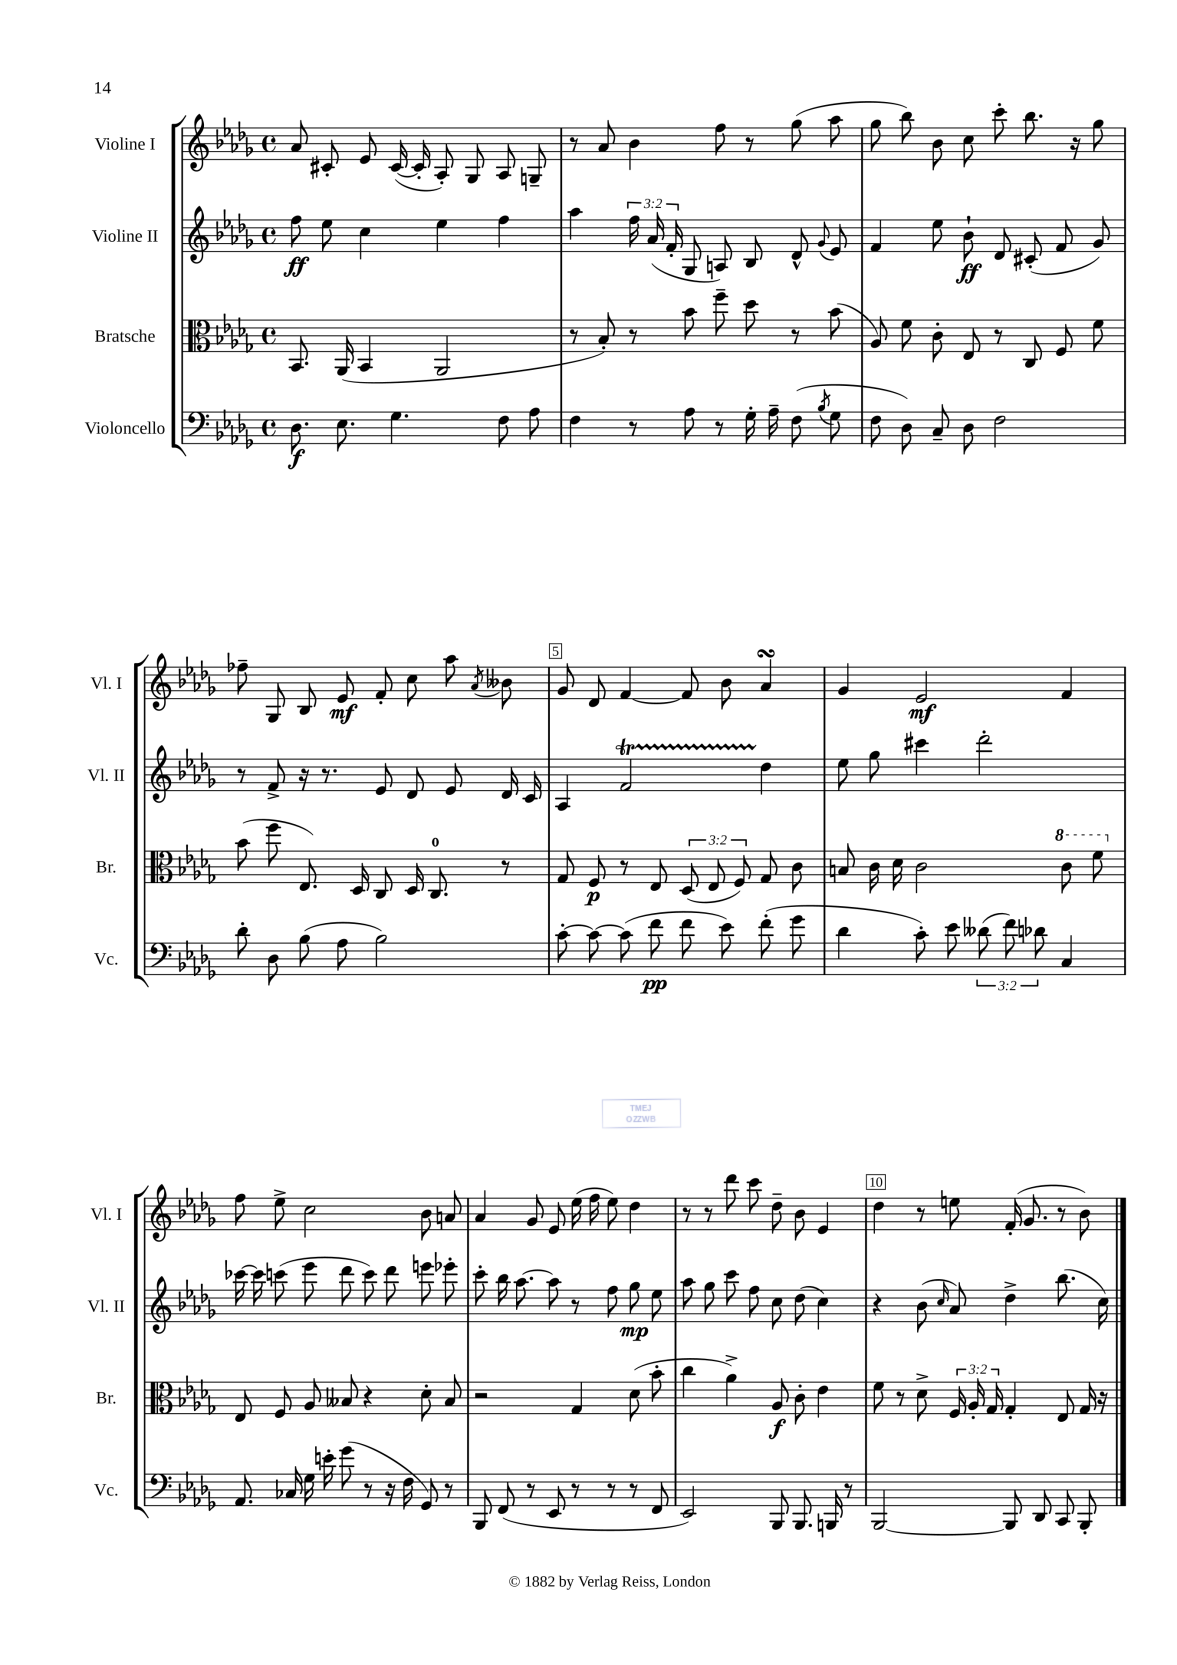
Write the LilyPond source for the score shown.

<<
\new StaffGroup <<
\new Staff = "s0" \with { instrumentName = "Violine I" shortInstrumentName = "Vl. I" } {
    \clef treble \key des \major \defaultTimeSignature \time 4/4
    \autoBeamOff aes'8 cis'8-. ees'8 cis'16~( cis'16-. aes8-.) ges8 aes8 g8-- |
    r8 aes'8 bes'4 f''8 r8 ges''8( aes''8 |
    ges''8 bes''8) bes'8 c''8 c'''8-. bes''8. r16 ges''8 |
    fes''8-- ges8 bes8 ees'8\mf f'8-. c''8 aes''8 \acciaccatura { aes'8 } beses'8 |
    ges'8 des'8 f'4~ f'8 bes'8 aes'4\turn |
    ges'4 ees'2\mf f'4 |
    f''8 ees''8-> c''2 bes'8 a'8 |
    aes'4 ges'8 ees'8 ees''16( f''16 ees''8) des''4 |
    r8 r8 des'''8 c'''8 des''8-- bes'8 ees'4 |
    des''4 r8 e''8 f'16-.( ges'8. r8 bes'8) \bar "|." |
}
\new Staff = "s1" \with { instrumentName = "Violine II" shortInstrumentName = "Vl. II" } {
    \clef treble \key des \major \defaultTimeSignature \time 4/4 \override Staff.TupletNumber.text = #tuplet-number::calc-fraction-text
    \autoBeamOff f''8\ff ees''8 c''4 ees''4 f''4 |
    aes''4 \tuplet 3/2 { f''16 aes'16( f'16-. } ges8 a8) bes8 des'8-^ \appoggiatura { ges'8 } ees'8 |
    f'4 ees''8 bes'8-!\ff des'8 cis'8-.( f'8 ges'8) |
    r8 f'8-> r16 r8. ees'8 des'8 ees'8 des'16 c'16 |
    aes4 f'2\startTrillSpan des''4\stopTrillSpan |
    ees''8 ges''8 cis'''4 des'''2-. |
    ces'''16~ ces'''16 c'''8( ees'''8 des'''8 c'''8) des'''8 e'''8 ees'''8-. |
    c'''8-. bes''16 aes''8.~ aes''8 r8 f''8 ges''8\mp ees''8 |
    aes''8 ges''8 c'''8 f''8 c''8 des''8( c''4) |
    r4 bes'8( \grace { c''16 } aes'8) des''4-> bes''8.( c''16) \bar "|." |
}
\new Staff = "s2" \with { instrumentName = "Bratsche" shortInstrumentName = "Br." } {
    \clef alto \key des \major \defaultTimeSignature \time 4/4 \override Staff.TupletNumber.text = #tuplet-number::calc-fraction-text
    \autoBeamOff bes,8. aes,16( bes,4 aes,2 |
    r8 bes8-.) r8 bes'8 f''8-- des''8 r8 bes'8( |
    aes8) f'8 c'8-. ees8 r8 c8 f8 f'8 |
    bes'8( f''8 ees8.) des16 c8 des16 c8.-0 r8 |
    ges8 f8\p r8 ees8 \tuplet 3/2 { des8( ees8 f8) } ges8 c'8 |
    b8 c'16 des'16 c'2 \ottava #1 c''8 f''8 \ottava #0 |
    ees8 f8 aes8 beses8 r4 des'8-. beses8 |
    r2 ges4 des'8( bes'8-. |
    c''4 aes'4->) aes8\f c'8-. ees'4 |
    f'8 r8 des'8-> \tuplet 3/2 { f16 aes16-. ges16 } ges4-. ees8 ges16 r16 \bar "|." |
}
\new Staff = "s3" \with { instrumentName = "Violoncello" shortInstrumentName = "Vc." } {
    \clef bass \key des \major \defaultTimeSignature \time 4/4 \override Staff.TupletNumber.text = #tuplet-number::calc-fraction-text
    \autoBeamOff des8.\f ees8. ges4. f8 aes8 |
    f4 r8 aes8 r8 ges16-. aes16-- f8( \acciaccatura { bes8 } ges8 |
    f8 des8) c8-- des8 f2 |
    des'8-. des8 bes8( aes8 bes2) |
    c'8~-. c'8~ c'8( f'8\pp f'8 ees'8) f'8-.( ges'8 |
    des'4 c'8-.) ees'8 \tuplet 3/2 { deses'8( f'8) des'8 } c4 |
    aes,8. ces16 ges16 e'16-. ges'8( r8 r16 f16 ges,8) r8 |
    bes,,8 f,8( r8 ees,8 r8 r8 r8 f,8 |
    ees,2) bes,,8 bes,,8. b,,16 r8 |
    bes,,2~ bes,,8 des,8 c,8 bes,,8-. \bar "|." |
}
>>
>>
\layout { \context { \Score \override BarNumber.break-visibility = ##(#f #t #t) barNumberVisibility = #(every-nth-bar-number-visible 5) \override BarNumber.stencil = #(make-stencil-boxer 0.1 0.3 ly:text-interface::print) } }
